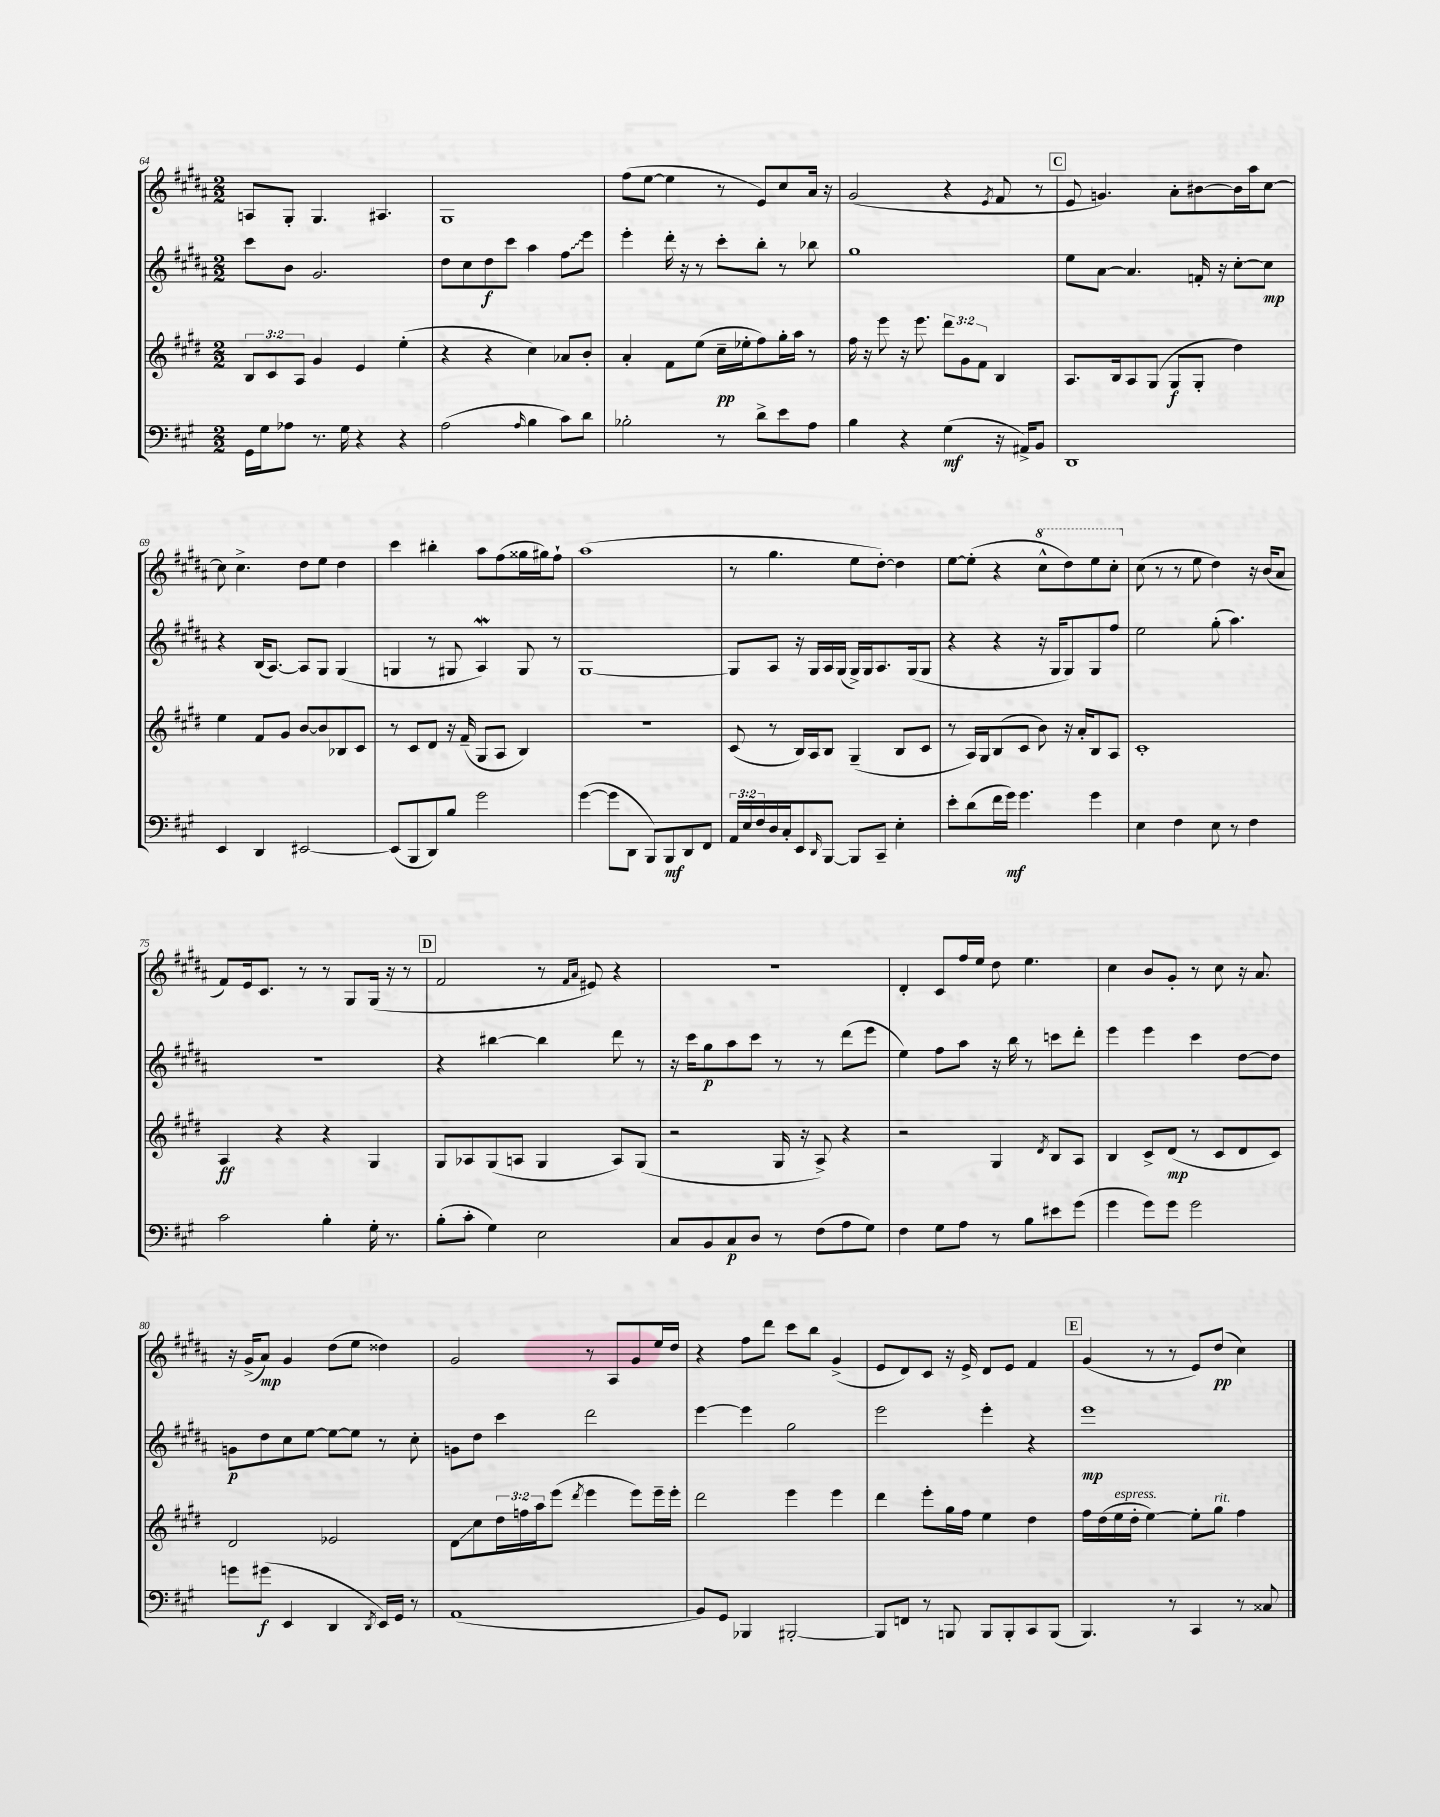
<<
\new StaffGroup <<
\new Staff = "s0" {
    \clef treble \key b \major \numericTimeSignature \time 2/2
    a8 gis8-. gis4. ais4. |
    gis1 |
    fis''8( e''8~ e''4 r8 e'8) cis''8 ais'16 r16 |
    gis'2( r4 \acciaccatura { e'8 } fis'8 r8 |
    \mark \markup { \box "C" } e'8 g'4.) ais'8-. bis'8~ bis'16 ais''16 cis''8~ |
    cis''8 cis''4.-> dis''8 e''8 dis''4 |
    cis'''4 bis''4-. ais''8 fis''8( gisis''16 gis''16) fis''8-! |
    ais''1( |
    r8 gis''4. e''8 dis''8~-.) dis''4 |
    e''8~ e''8-.( r4 \ottava #1 cis'''8-^ dis'''8) e'''8 cis'''8-. \ottava #0 |
    cis''8( r8 r8 e''8 dis''4) r16 b'16( ais'8 |
    fis'8) e'16 cis'8. r8 r8 gis8 gis16( r16 r8 |
    \mark \markup { \box "D" } fis'2 r8 \grace { fis'16 ais'16 } eis'8) r4 |
    R1 |
    dis'4-. cis'8 fis''16 e''16 dis''8 e''4. |
    cis''4 b'8 gis'8-. r8 cis''8 r16 ais'8. |
    r16 gis'16->( ais'8\mp) gis'4 dis''8( e''8 disis''4) |
    gis'2 r8 ais8 gis'8 e''16 dis''16 |
    r4 fis''8 dis'''8 cis'''8 b''8 gis'4->( |
    e'8 dis'8) cis'8 r16 e'16-> dis'8 e'8 fis'4 |
    \mark \markup { \box "E" } gis'4( r8 r8 e'8) dis''8\pp( cis''4) \bar "|." |
}
\new Staff = "s1" {
    \clef treble \key b \major \numericTimeSignature \time 2/2
    cis'''8 b'8 gis'2. |
    dis''8 cis''8 dis''8\f cis'''8 ais''4 \once \override Glissando.style = #'zigzag fis''8\glissando e'''8 |
    e'''4-. dis'''16-. r16 r8 cis'''8-. b''8-. r8 bes''8 |
    gis''1 |
    \mark \markup { \box "C" } e''8 ais'8~ ais'4. f'16-. r16 cis''8~-. cis''8\mp |
    r4 b16( ais8.~) ais8 gis8 gis4( |
    g4 r8 gis8 ais4\mordent) gis8 r8 |
    gis1~ |
    gis8 ais8 r16 gis16 ais16 gis16( gis16->) gis16 ais8. gis16( gis8 |
    r4 r4 r16 gis16 gis8) gis8 fis''8 |
    e''2 gis''8-.( ais''4.) |
    R1 |
    \mark \markup { \box "D" } r4 bis''4~ bis''4 dis'''8 r8 |
    r16 cis'''16 gis''8\p ais''8 cis'''8 r8 r8 dis'''8( e'''8 |
    e''4) fis''8 ais''8 r16 b''16 r8 c'''8 dis'''8-. |
    e'''4 e'''4 cis'''4 dis''8~ dis''8 |
    g'8\p dis''8 cis''8 e''8~ e''8~ e''8 r8 cis''8-. |
    g'8 dis''8 cis'''4 dis'''2 |
    e'''4~ e'''4 gis''2 |
    e'''2 e'''4-. r4 |
    \mark \markup { \box "E" } e'''1\mp \bar "|." |
}
\new Staff = "s2" {
    \clef treble \key e \major \numericTimeSignature \time 2/2 \override Staff.TupletNumber.text = #tuplet-number::calc-fraction-text
    \tuplet 3/2 { b8 cis'8 a8 } gis'4 e'4 e''4-.( |
    r4 r4 cis''4) aes'8 b'8-. |
    a'4-. fis'8 e''8( cis''16--\pp ees''16-. fis''8) gis''16-. a''16 r8 |
    fis''16 r16 e'''8 r16 e'''8. \tuplet 3/2 { dis'''8 gis'8 fis'8 } b4 |
    \mark \markup { \box "C" } a8. b16 a8 gis8( gis8\f gis8-. dis''4) |
    e''4 fis'8 gis'8 b'8~ b'8 bes8 cis'8 |
    r8 cis'8 dis'8 r16 fis'16--( gis8 a8 b4) |
    R1 |
    cis'8( r8 b16) a16 b8 gis4--( b8 cis'8 |
    r8 a16) gis16 b8( cis'8 b'8) r16 a'16-. b8 a8 |
    cis'1-. |
    a4\ff r4 r4 gis4 |
    \mark \markup { \box "D" } gis8 aes8 gis8( a8 gis4 a8) gis8( |
    r2 gis16 r16 a8->) r4 |
    r2 gis4 \acciaccatura { dis'8 } b8 a8 |
    b4 cis'8-> dis'8\mp( r8 cis'8 dis'8 cis'8) |
    dis'2 ees'2 |
    dis'8\glissando cis''8 \tuplet 3/2 { dis''16 f''16 a''16 } e'''8( \acciaccatura { dis'''8 } e'''4 e'''8) e'''16-- e'''16-. |
    dis'''2 e'''4 e'''4 |
    dis'''4 e'''8-. gis''16 fis''16 e''4 dis''4 |
    \mark \markup { \box "E" } fis''16 dis''16( e''16^\markup { \italic "espress." } dis''16-. e''4~) e''8-. gis''8^\markup { \italic "rit." } fis''4 \bar "|." |
}
\new Staff = "s3" {
    \clef bass \key a \major \numericTimeSignature \time 2/2 \override Staff.TupletNumber.text = #tuplet-number::calc-fraction-text
    gis,16 gis16 aes8 r8. gis16 r4 r4 |
    a2( \grace { a16 } b4 cis'8) d'8 |
    bes2-. r8 d'8-> e'8 a8 |
    b4 r4 gis4\mf( r16 ais,16->) b,8 |
    \mark \markup { \box "C" } d,1 |
    e,4 d,4 eis,2~ |
    eis,8( b,,8 d,8) b8 gis'2 |
    gis'4~( gis'8 d,8 b,,8) b,,8\mf d,8 fis,8 |
    \tuplet 3/2 { a,16 e16 fis16 } d16 cis16-. e,8 \grace { d,16 } b,,8~ b,,8 cis,8-- e4-. |
    e'8-. d'8( fis'16 gis'16\mf) gis'4. gis'4 |
    e4 fis4 e8 r8 fis4 |
    cis'2 b4-. gis16-. r8. |
    \mark \markup { \box "D" } b8-.( cis'8-. gis4) e2 |
    cis8 b,8 cis8\p d8 r8 fis8( a8 gis8) |
    fis4 gis8 a8 r8 b8 eis'8 gis'8( |
    gis'4 gis'8) gis'8 gis'2 |
    g'8 gis'8\f( e,4 d,4 \acciaccatura { d,8 } e,16) gis,16 r8 |
    a,1( |
    b,8) gis,8 bes,,4 bis,,2~-. |
    bis,,8 f,8 r8 b,,8 b,,8 b,,8-. cis,8 b,,8( |
    \mark \markup { \box "E" } b,,4.) r8 cis,4 r8 cisis8 \bar "|." |
}
>>
>>
\layout { \context { \Score currentBarNumber = #64 } }
